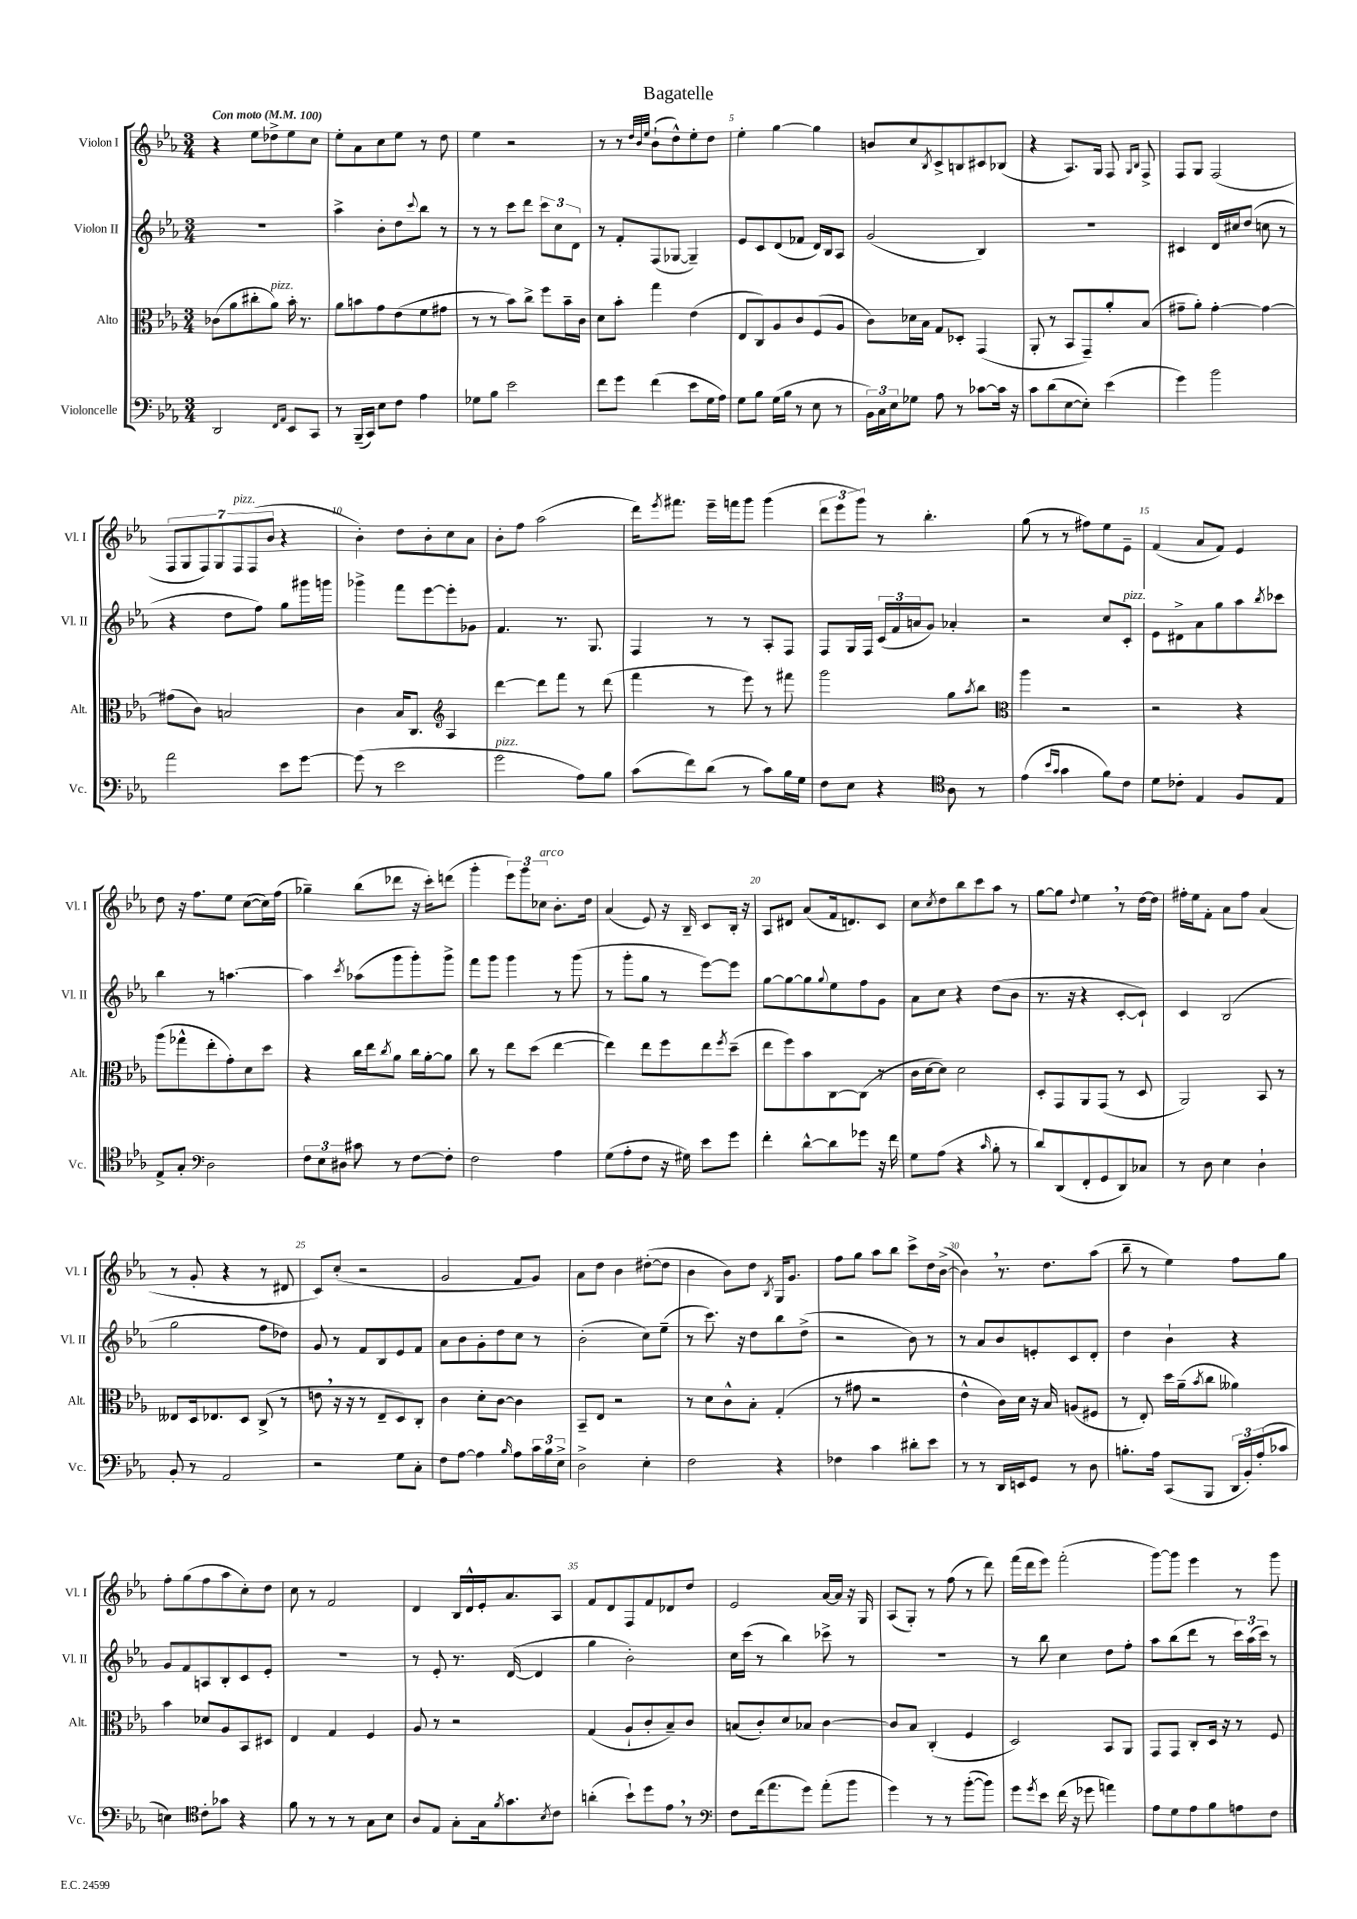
\header { title = "Bagatelle" }
<<
\new StaffGroup <<
\new Staff = "s0" \with { instrumentName = "Violon I" shortInstrumentName = "Vl. I" } {
    \clef treble \key ees \major \numericTimeSignature \time 3/4 \tempo "Con moto" 4 = 100
    r4 ees''8 des''8-> ees''8 c''8 |
    ees''8-. aes'8 c''8 ees''8 r8 d''8 |
    ees''4 r2 |
    r8 r8 \grace { d''32 bes'32 ees''32 } bes'8-!( d''8-^) ees''8-. d''8 |
    ees''4-. g''4~ g''4 |
    b'8 c''8 \acciaccatura { bes8 } c'8-> b8 cis'8 bes8( |
    r4 aes8.) g16 f8 \grace { g16 bes16 } f8-> |
    f8 g8 f2( |
    \tuplet 7/4 { f8 g8 f8) g8 f8^\markup { \italic "pizz." } f8( bes'8 } r4 |
    bes'4-.) d''8 bes'8-. c''8 aes'8 |
    bes'8-. f''8 aes''2( |
    d'''16) \acciaccatura { ees'''8 } fis'''8. ees'''16-- f'''16 g'''8 g'''4( |
    \tuplet 3/2 { d'''8 ees'''8 g'''8) } r8 bes''4.-. |
    g''8( r8 r8 fis''8) ees''8 ees'8-- |
    f'4( aes'8 f'8) ees'4 |
    d''8 r16 f''8. ees''8 c''8~( c''16) f''16( |
    ges''4--) bes''8( des'''8 r16 c'''16-.) d'''8( |
    g'''4-. \tuplet 3/2 { ees'''8) g'''8 ces''8^\markup { \italic "arco" } } bes'8.-. d''16 |
    aes'4( ees'8) r16 bes16-- c'8 bes16-. r16 |
    aes8 dis'8 aes'8( f'16 d'8.) c'8 |
    c''8 \acciaccatura { c''8 } d''8 bes''8 c'''8 aes''8 r8 |
    g''8~ g''8 \appoggiatura { d''8 } ees''4 \breathe r8 d''16~ d''16 |
    fis''16-. ees''16 f'8-. aes'8 fis''8 aes'4( |
    r8 g'8-. r4 r8 dis'8 |
    c'8) c''8-.( r2 |
    g'2 f'8 g'8) |
    aes'8 d''8 bes'4 dis''8~-.( dis''8 |
    bes'4 bes'8) d''8 \acciaccatura { bes8 } g16 g'8. |
    f''8 g''8 aes''8 bes''8 c'''8-> d''16 bes'16~->( |
    bes'4) \breathe r8. d''8. aes''8( |
    bes''8-- r8 ees''4) f''8 g''8 |
    f''8-. g''8( f''8 aes''8 c''8-.) d''8 |
    c''8 r8 f'2 |
    d'4 bes16 d'16-^ ees'16-. aes'8. aes8 |
    f'8 d'8 f8 f'8 des'8 d''8 |
    ees'2 aes'16~ aes'16 r16 g16 |
    aes8( g8-.) r8 f''8( r8 d'''8) |
    f'''16( d'''16 ees'''8) f'''2-.( |
    g'''8~) g'''8 ees'''4 r8 g'''8 \bar "|." |
}
\new Staff = "s1" \with { instrumentName = "Violon II" shortInstrumentName = "Vl. II" } {
    \clef treble \key ees \major \numericTimeSignature \time 3/4
    R2. |
    aes''4-> bes'8-. d''8 \appoggiatura { c'''8 } bes''8 r8 |
    r8 r8 c'''8 d'''8 \tuplet 3/2 { c'''8 c''8 d'8 } |
    r8 f'8-. f8( ges8~ ges4--) |
    ees'8 c'8 d'8( fes'8 d'16) bes16 aes8 |
    g'2( bes4) |
    R2. |
    cis'4 d'16 cis''16 d''8( c''8 r8 |
    r4 d''8 f''8) g''8 gis'''16 g'''16 |
    ges'''4-> f'''8 ees'''8~ ees'''8-. ges'8 |
    f'4. r8. g8. |
    f4 r8 r8 aes8-. f8 |
    f8 g16 f16 \tuplet 3/2 { c'16( f'16 a'16 } g'8) aes'4-. |
    r2 c''8 c'8-.^\markup { \italic "pizz." } |
    ees'8 dis'8-> aes'8 g''8 aes''8 \acciaccatura { bes''8 } ces'''8 |
    bes''4 r8 a''4.~ |
    a''4 \acciaccatura { c'''8 } aes''8( g'''8 g'''8-.) g'''8-> |
    f'''8 g'''8 g'''4 r8 g'''8( |
    r8 g'''8-. g''8 r8 ees'''8~) ees'''8 |
    g''8~ g''8~ g''8 \appoggiatura { g''8 } ees''8 f''8 g'8 |
    aes'8 c''8 r4 d''8( bes'8 |
    r8. r16 r4 c'8~-. c'8-!) |
    c'4 bes2( |
    g''2 f''8 des''8) |
    g'8 r8 f'8 bes8 ees'8 f'8 |
    aes'8 bes'8 g'8-. d''8 c''8 r8 |
    bes'2-.( c''8) ees''8--( |
    r8 c'''8.) r16 d''8 bes''8 d''8->( |
    r2 bes'8) r8 |
    r8 aes'8 bes'8 e'8-. c'8 d'8-. |
    d''4 bes'4-! r4 |
    g'8 f'8 a8 bes8-. c'8 ees'8-. |
    R2. |
    r8 ees'8-. r8. d'16~( d'4 |
    g''4 bes'2-.) |
    c''16 c'''16( r8 bes''4) ces'''8-> r8 |
    R2. |
    r8 bes''8 c''4 d''8 f''8-. |
    aes''8 bes''8( d'''8 r8 \tuplet 3/2 { c'''16) aes''16( c'''16) } r8 \bar "|." |
}
\new Staff = "s2" \with { instrumentName = "Alto" shortInstrumentName = "Alt." } {
    \clef alto \key ees \major \numericTimeSignature \time 3/4
    ces'8( aes'8 cis''8-. aes'8^\markup { \italic "pizz." }) bes'16-. r8. |
    aes'8 b'8 g'8 ees'8( f'8 gis'8 |
    r8 r8 bes'8) c''8-> f''8 bes'16-- c'16 |
    d'8 bes'8-. g''4 ees'4( |
    ees8 c8) aes8 c'8 f8( aes8 |
    c'8) des'16 bes16 g8 des8-. g,4( |
    aes,8-. r8 bes,8 g,8--) aes'8-. bes8( |
    gis'8-- aes'8-.) gis'4~-. gis'4~ |
    gis'8( c'8) b2 |
    c'4 bes16 c8. \clef treble aes4 |
    d'''4~ d'''8 f'''8 r8 d'''8( |
    f'''4 r8 ees'''8) r8 fis'''8 |
    g'''2 g''8 \acciaccatura { aes''8 } bes''8 |
    \clef alto aes''4 r2 |
    r2 r4 |
    aes''8( ges''8-^ ees''8-. g'8-.) d'8 d''8 |
    r4 c''16 ees''16 \acciaccatura { c''8 } aes'8 c''16 aes'16~-. aes'8 |
    c''8 r8 ees''8 d''8( ees''4~ |
    ees''4) ees''8 f''8 ees''8 \acciaccatura { f''8 } d''8--( |
    ees''8 f''8) bes'8 c8~ c8( r8 |
    c'16 d'16~ d'8) d'2 |
    d8-. g,8 aes,8 g,8( r8 d8 |
    aes,2) bes,8 r8 |
    eeses8 d16 ees8. d8 c8->( r8 |
    e'8 \breathe r16 r16 r8 ees8-- d8) c8-. |
    c'4 d'8-. c'8~ c'4 |
    bes,8-- ees8 r2 |
    r8 d'8 c'8-^ bes8-. g4-.( |
    r8 gis'8 r2 |
    ees'4-^ c'16) d'16 r16 bes16 a8( fis8 |
    r8 ees8-.) d''16 aes'16--( \acciaccatura { bes'8 } c''8 aeses'4) |
    bes'4 des'8 aes8 bes,8 dis8 |
    ees4 g4 f4 |
    aes8 r8 r2 |
    g4( aes8-! c'8-. bes8--) c'8 |
    b8( c'8-.) d'8 bes8 c'4~ |
    c'8 bes8 c4-.( f4 |
    d2) bes,8 aes,8 |
    g,8 g,8 c8-. d16 r16 r8 f8 \bar "|." |
}
\new Staff = "s3" \with { instrumentName = "Violoncelle" shortInstrumentName = "Vc." } {
    \clef bass \key ees \major \numericTimeSignature \time 3/4
    d,2 \grace { f,16 aes,16 } ees,8 c,8 |
    r8 bes,,16--( c,16) ees8 f8 aes4 |
    ges8 bes8 ees'2 |
    f'8 g'8 f'4( ees'8 g16 aes16) |
    g8 bes8 g16( bes16 r8 ees8 r8 |
    \tuplet 3/2 { bes,16) c16 ees16 } ges8 aes8 r8 ces'8~ ces'16 r16 |
    c'8 d'8( ees8~ ees8-.) ees'4( |
    g'4) bes'2 |
    aes'2 ees'8 g'8~ |
    g'8( r8 ees'2 |
    g'2^\markup { \italic "pizz." } aes8) bes8 |
    c'8( f'8) d'8( r8 c'8) bes16 g16 |
    f8 ees8 r4 \clef tenor aes8 r8 |
    ees'4( \grace { bes'16 g'16 } g'4 f'8) c'8 |
    d'8 ces'8-. ees4 f8 ees8 |
    ees8-> g8-. \clef bass d2 |
    \tuplet 3/2 { f8 ees8 dis8 } cis'8 r8 f8~ f8-. |
    f2 aes4 |
    g8( aes8-. f8 r16 gis16) ees'8 g'8 |
    f'4-. d'8~-^ d'8 ges'8 r16 f'16 |
    g8 aes8( r4 \grace { c'16 } bes8-. r8 |
    d'8) d,8( f,8-. g,8 d,8) ces8 |
    r8 d8 ees4 d4-! |
    bes,8-. r8 aes,2 |
    r2 g8 c8-. |
    f8 aes8~ aes4 \grace { bes16 } aes8 \tuplet 3/2 { c'16 bes16 ees16-> } |
    d2-> ees4-. |
    f2 r4 |
    fes4 c'4 dis'8-. ees'8 |
    r8 r8 d,16 e,16 g,8 r8 d8 |
    b8.-. aes16 c,8( bes,,8 \tuplet 3/2 { d,16 bes,16-.) aes16-.( } ces'8 |
    e4) \clef tenor c'8-. ges'8 r4 |
    f'8 r8 r8 r8 g8 bes8 |
    aes8 ees8 g8-. g16 \acciaccatura { f'8 } g'8. \acciaccatura { bes8 } c'8 |
    a'4-.( bes'8-!) d''8 ees'8 \breathe r8 |
    \clef bass f8 f'16( aes'8. g'8) aes'8-.( bes'8 |
    g'4) r8 r8 bes'8~-.( bes'8) |
    g'8 \acciaccatura { g'8 } ees'8 f'16( r16 ges'8 a'4) |
    aes8 g8 aes8 bes8 a8 f8 \bar "|." |
}
>>
>>
\layout { \context { \Score \override BarNumber.break-visibility = ##(#f #t #t) barNumberVisibility = #(every-nth-bar-number-visible 5) } }
